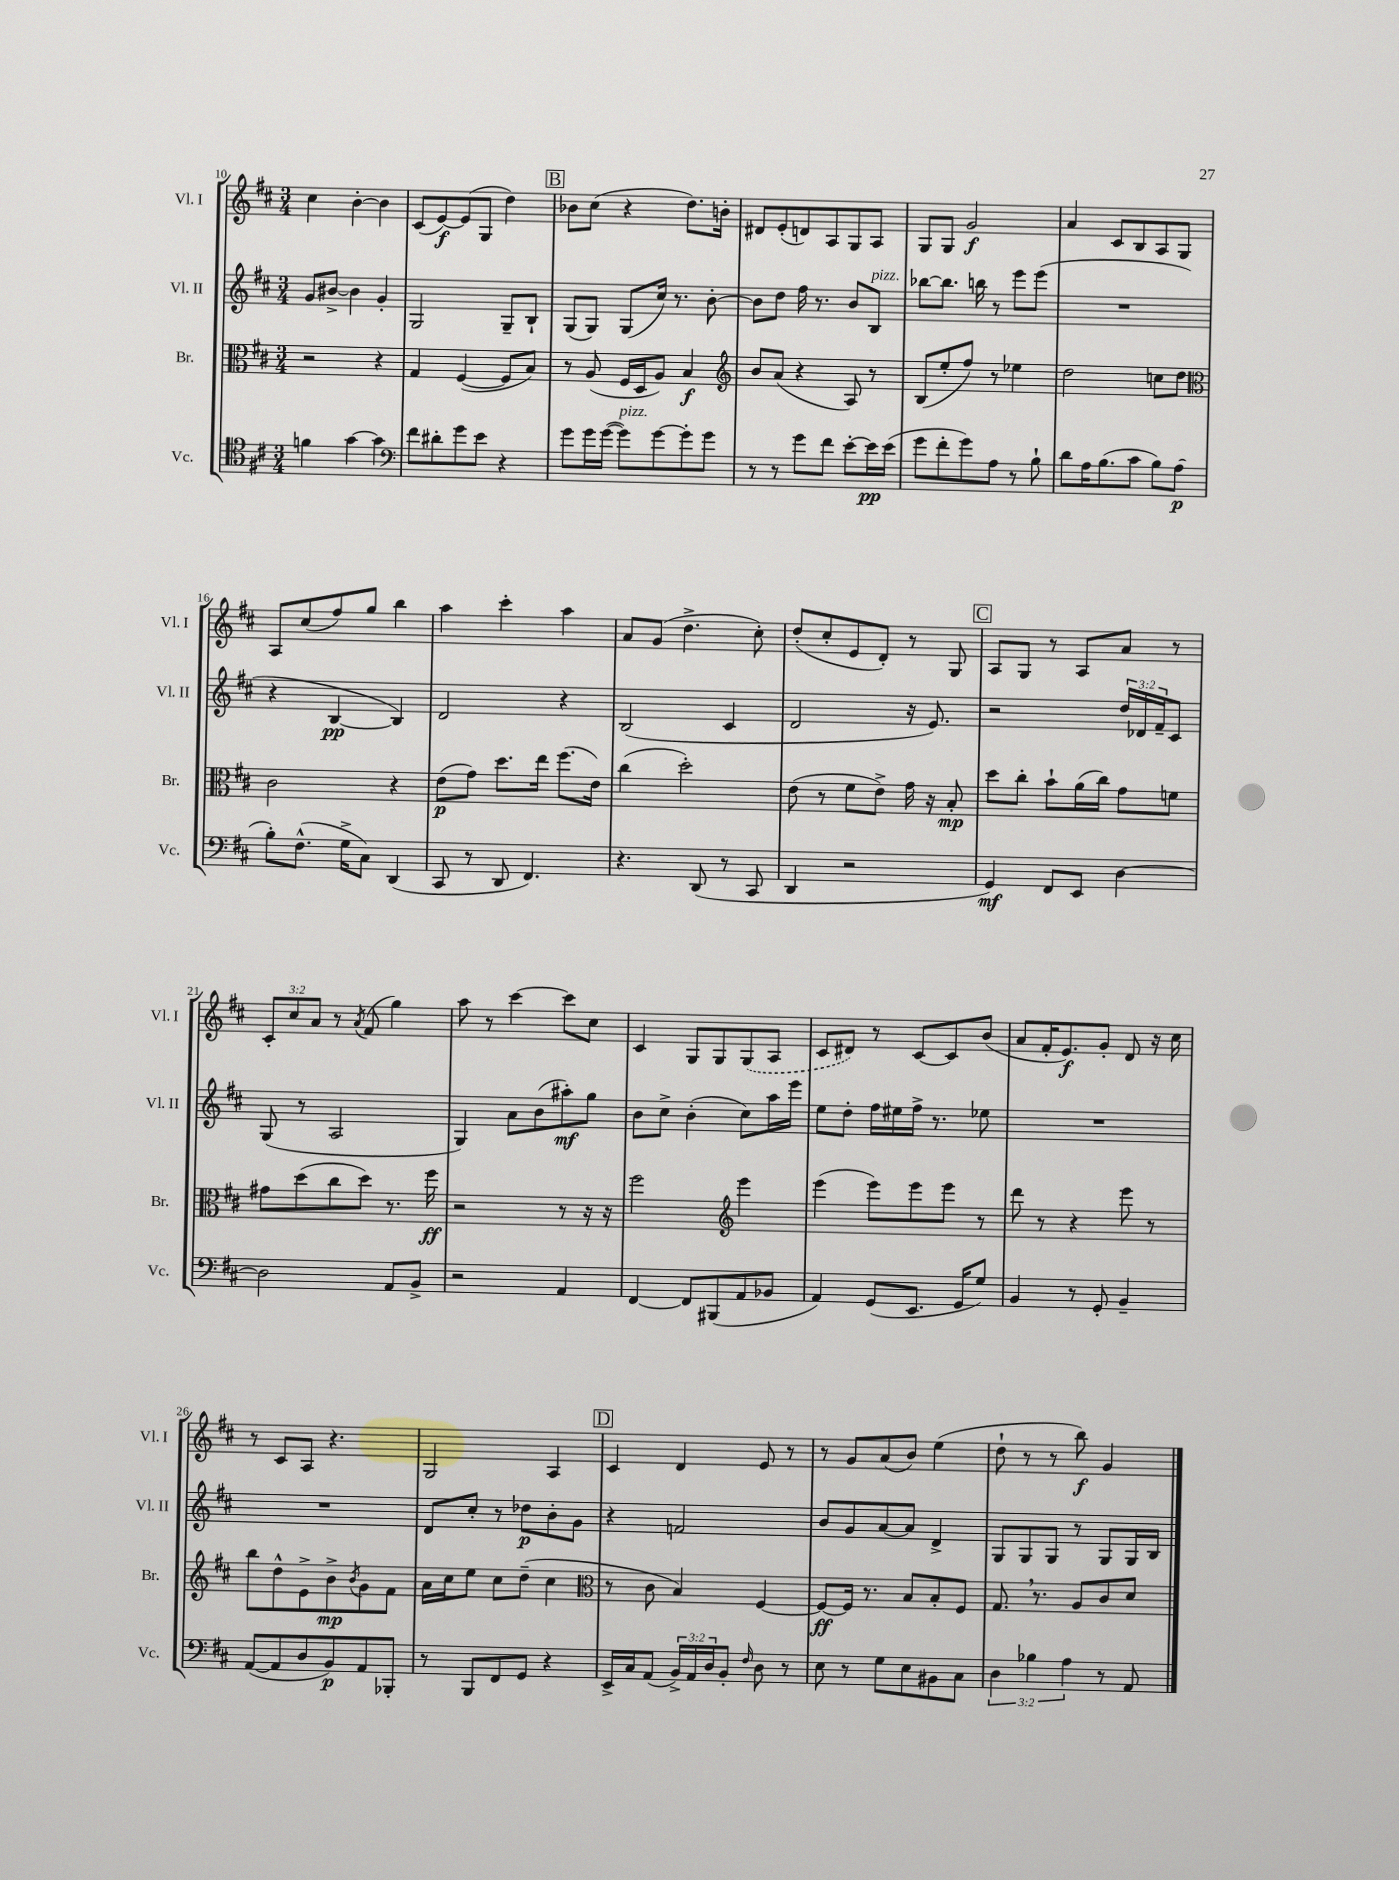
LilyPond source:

<<
\new StaffGroup <<
\new Staff = "s0" \with { instrumentName = "Vl. I" shortInstrumentName = "Vl. I" } {
    \clef treble \key d \major \numericTimeSignature \time 3/4 \override Staff.TupletNumber.text = #tuplet-number::calc-fraction-text
    cis''4 b'4~-. b'4 |
    cis'8( e'8~\f) e'8( g8 d''4) |
    \mark \markup { \box "B" } bes'8 cis''8( r4 d''8.) b'16-. |
    dis'8 e'8-.( d'8) a8 g8 a8 |
    g8 g8 g'2\f |
    a'4 cis'8 b8 a8 g8 |
    a8 cis''8( fis''8) g''8 b''4 |
    a''4 cis'''4-. a''4 |
    a'8 g'8( d''4.-> cis''8-.) |
    d''8-.( cis''8-. e'8 d'8-.) r8 g8 |
    \mark \markup { \box "C" } a8 g8 r8 a8 a'8 r8 |
    \tuplet 3/2 { cis'8-. cis''8 a'8 } r8 \acciaccatura { a'8 } fis'8( g''4) |
    a''8 r8 cis'''4~ cis'''8 cis''8 |
    cis'4 g8 g8 \once \slurDashed g8( a8 |
    cis'8 dis'8) r8 cis'8~ cis'8 b'8( |
    a'8 fis'16-. e'8.\f) g'8-. d'8 r16 cis''16 |
    r8 cis'8 a8 r4. |
    g2 a4 |
    \mark \markup { \box "D" } cis'4 d'4 e'8 r8 |
    r8 g'8 a'8( b'8) e''4( |
    d''8-! r8 r8 b''8\f) g'4 \bar "|." |
}
\new Staff = "s1" \with { instrumentName = "Vl. II" shortInstrumentName = "Vl. II" } {
    \clef treble \key d \major \numericTimeSignature \time 3/4 \override Staff.TupletNumber.text = #tuplet-number::calc-fraction-text
    g'8 bis'8~-> bis'4 g'4-. |
    g2 g8-- b8-! |
    \mark \markup { \box "B" } g8( g8) g8( cis''16) r8. b'8~-. |
    b'8 d''8 fis''16 r8. b'8 b8^\markup { \italic "pizz." } |
    bes''8~ bes''8. b''16 r8 e'''8 e'''8( |
    R2. |
    r4 b4~\pp b4) |
    d'2 r4 |
    b2( cis'4 |
    d'2 r16 e'8.) |
    \mark \markup { \box "C" } r2 \tuplet 3/2 { d''16 des'16 fis'16-- } cis'8 |
    g8( r8 a2 |
    g4) a'8 b'8( ais''8-.\mf) g''8 |
    b'8 cis''8-> b'4-.( cis''8) a''16 e'''16 |
    e''8 d''8-. fis''16 eis''16 fis''16-> r8. ees''8 |
    R2. |
    R2. |
    d'8 cis''8-. r8 des''8\p b'8-. g'8 |
    \mark \markup { \box "D" } r4 f'2 |
    b'8 g'8 a'8~ a'8 d'4-> |
    g8 g8 g8 r8 g8 g16 b16 \bar "|." |
}
\new Staff = "s2" \with { instrumentName = "Br." shortInstrumentName = "Br." } {
    \clef alto \key d \major \numericTimeSignature \time 3/4
    r2 r4 |
    g4 fis4~( fis8 b8) |
    \mark \markup { \box "B" } r8 a8( fis16 d16 a8) b4\f |
    \clef treble b'8 a'8( r4 a8) r8 |
    b8( e''8-. fis''8) r8 ees''4 |
    d''2 c''8 d''8 |
    \clef alto cis'2 r4 |
    e'8\p( g'8) d''8. e''16 fis''8.( e'16) |
    cis''4( d''2-.) |
    e'8( r8 fis'8 e'8->) g'16 r16 b8-.\mp |
    \mark \markup { \box "C" } d''8 cis''8-. b'8-! a'16( cis''16) g'8 f'8 |
    gis'8 d''8( cis''8 d''8) r8. fis''16\ff |
    r2 r8 r16 r16 |
    fis''2 \clef treble e'''4 |
    e'''4( e'''8) e'''8 e'''8 r8 |
    d'''8 r8 r4 e'''8 r8 |
    b''8 d''8-^ e'8-> b'8->\mp \acciaccatura { b'8 } g'8 fis'8 |
    a'16 cis''16 e''8 cis''8 d''8--( cis''4 |
    \mark \markup { \box "D" } \clef alto r8 cis'8 b4) fis4~ |
    fis8~\ff fis16 r8. b8 b8-. fis8 |
    g8. \breathe r8. a8 cis'8 d'8 \bar "|." |
}
\new Staff = "s3" \with { instrumentName = "Vc." shortInstrumentName = "Vc." } {
    \clef tenor \key d \major \numericTimeSignature \time 3/4 \override Staff.TupletNumber.text = #tuplet-number::calc-fraction-text
    f'4 g'4~ g'4 |
    \clef bass fis'8 dis'8-. g'8 e'8 r4 |
    \mark \markup { \box "B" } g'8 g'16 g'16~( g'8^\markup { \italic "pizz." }) g'8~ g'8-. g'8 |
    r8 r8 g'8 fis'8 e'8~-. e'16\pp e'16( |
    g'8 fis'8-. g'8) a8 r8 b8-! |
    d'8 a16 b8.( cis'8 b8) a8\p( |
    b8-.) fis8.-^( g16-> cis8) d,4( |
    cis,8 r8 d,8 fis,4.) |
    r4. d,8( r8 cis,8 |
    d,4 r2 |
    \mark \markup { \box "C" } g,4\mf) fis,8 e,8 d4~ |
    d2 a,8 b,8-> |
    r2 a,4 |
    fis,4~ fis,8 bis,,8( a,8 bes,8 |
    a,4) g,8( e,8. g,16 g8) |
    b,4 r8 g,8-. b,4-- |
    a,8~( a,8 d8 b,8\p) a,8 bes,,8-. |
    r8 b,,8 fis,8 g,8 r4 |
    \mark \markup { \box "D" } e,16-> cis16 a,8( \tuplet 3/2 { b,16->) a,16 d16 } b,8-. \grace { fis16 } d8 r8 |
    e8 r8 g8 e8 bis,8 cis8 |
    \tuplet 3/2 { d4 bes4 a4 } r8 a,8 \bar "|." |
}
>>
>>
\layout { \context { \Score currentBarNumber = #10 } }
